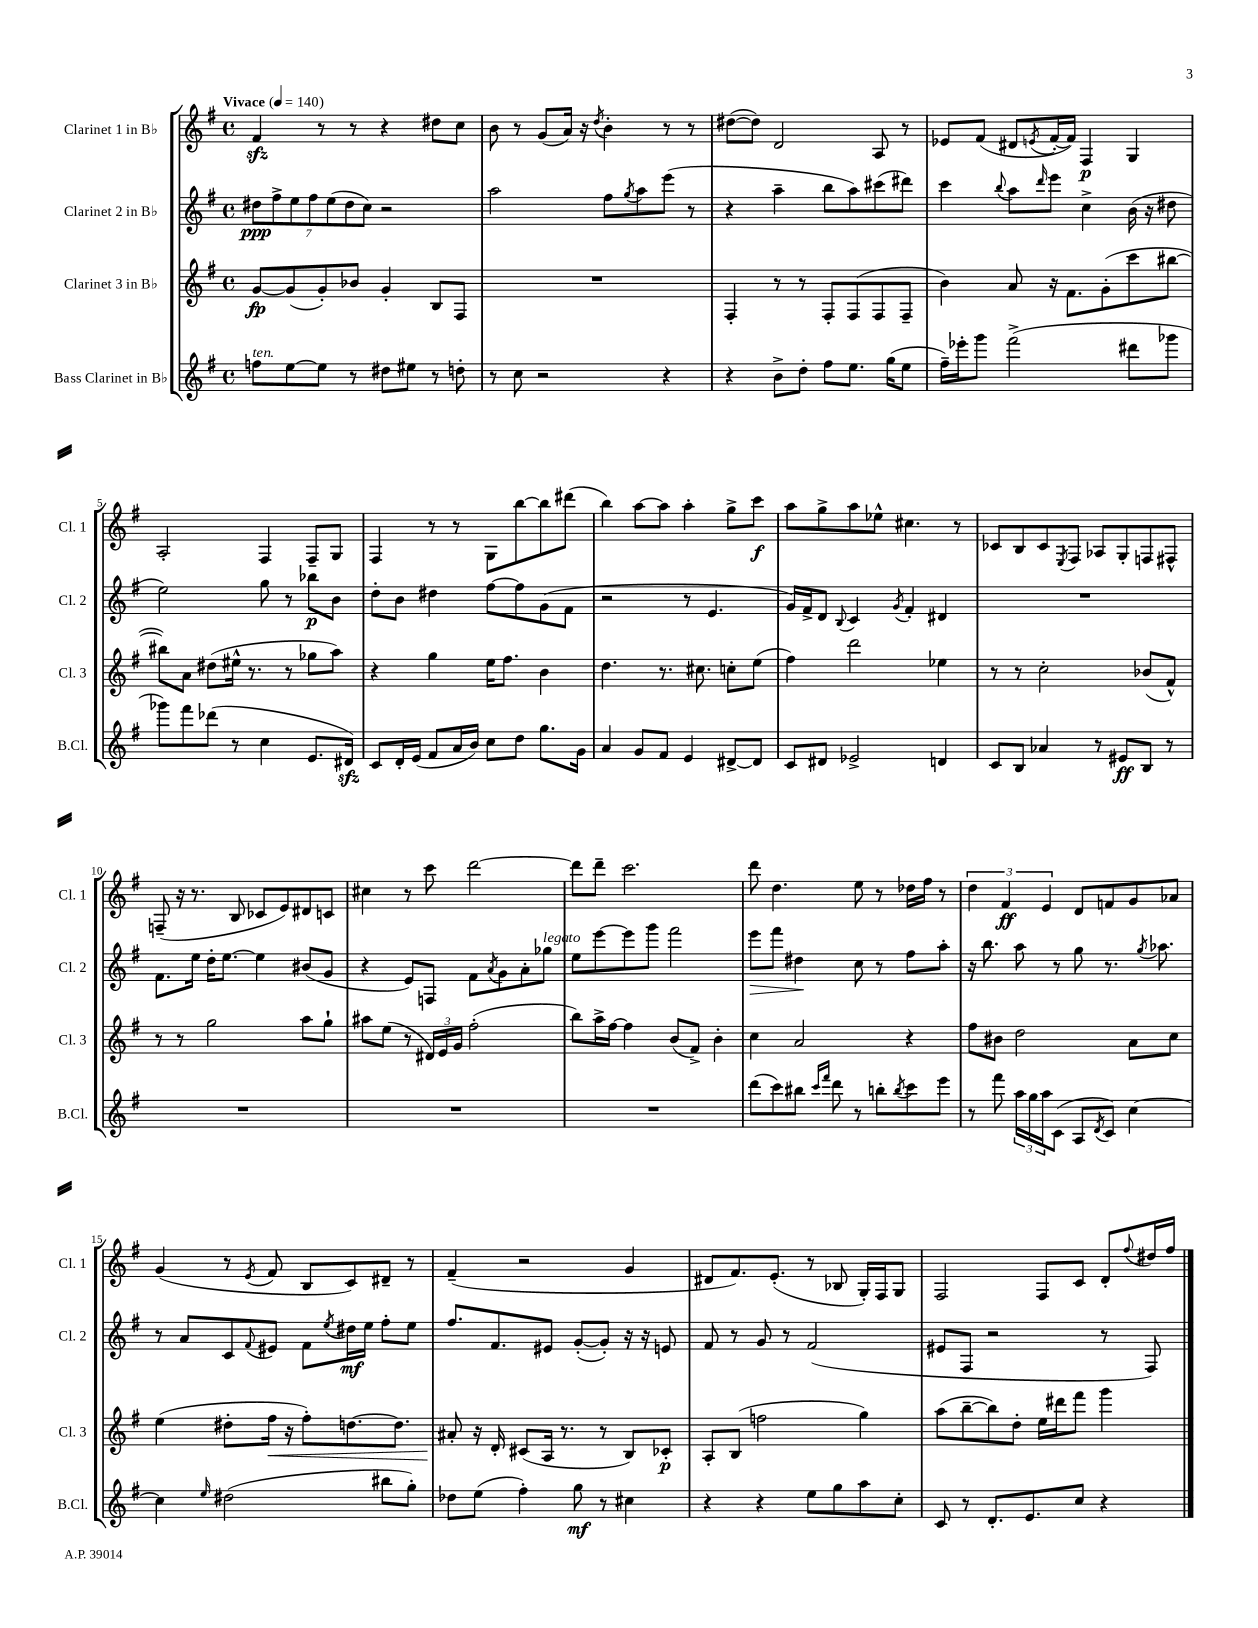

**kern	**dynam	**kern	**dynam	**kern	**dynam	**kern	**dynam
*part4	*part4	*part3	*part3	*part2	*part2	*part1	*part1
*staff4	*staff4	*staff3	*staff3	*staff2	*staff2	*staff1	*staff1
*I"Bass Clarinet in B♭	*	*I"Clarinet 3 in B♭	*	*I"Clarinet 2 in B♭	*	*I"Clarinet 1 in B♭	*
*I'B.Cl.	*	*I'Cl. 3	*	*I'Cl. 2	*	*I'Cl. 1	*
*clefG2	*	*clefG2	*	*clefG2	*	*clefG2	*
*k[f#]	*	*k[f#]	*	*k[f#]	*	*k[f#]	*
*M4/4	*	*M4/4	*	*M4/4	*	*M4/4	*
*met(c)	*	*met(c)	*	*met(c)	*	*met(c)	*
*MM140	*	*MM140	*	*MM140	*	*MM140	*
=1	=1	=1	=1	=1	=1	=1	=1
!	!	!	!	!	!	!LO:TX:a:B:t=Vivace	!
!LO:TX:a:i:t=ten.	!	!	!	!	!	!	!
8ffn\L	.	[8g/L	fp	14dd#X\L	ppp	4f#zz/	.
.	.	.	.	14ff#^\	.	.	.
[8ee\	.	(8g/]	.	.	.	.	.
.	.	.	.	14ee\	.	.	.
.	.	.	.	14ff#\	.	.	.
8ee\J]	.	8g'/)	.	.	.	8r	.
.	.	.	.	(14ee\	.	.	.
.	.	.	.	14dd#\	.	.	.
8r	.	8b-X/J	.	.	.	8r	.
.	.	.	.	14cc\J)	.	.	.
8dd#X\L	.	4g'/	.	2r	.	4r	.
8ee#X\J	.	.	.	.	.	.	.
8r	.	8B/L	.	.	.	8dd#X\L	.
8ddn'\	.	8F#/J	.	.	.	8cc\J	.
=2	=2	=2	=2	=2	=2	=2	=2
8r	.	1r	.	2aa\	.	8b\	.
8cc\	.	.	.	.	.	8r	.
2r	.	.	.	.	.	(8g/L	.
.	.	.	.	.	.	16a/Jk)	.
.	.	.	.	.	.	16r	.
.	.	.	.	.	.	8qdd/	.
.	.	.	.	8ff#\L	.	4b'\	.
.	.	.	.	8qgg/	.	.	.
.	.	.	.	8aa\	.	.	.
4r	.	.	.	(8eee\J	.	8r	.
.	.	.	.	8r	.	8r	.
=3	=3	=3	=3	=3	=3	=3	=3
4r	.	4F#'/	.	4r	.	([8dd#X\L	.
.	.	.	.	.	.	8dd#\J])	.
8b^\L	.	8r	.	4aa~\	.	2d/	.
8dd'\J	.	8r	.	.	.	.	.
8ff#\L	.	8F#'/L	.	8bb\L	.	.	.
8.ee\J	.	(8F#/	.	8aa\)	.	.	.
.	.	8F#/	.	(8ccc#X\	.	8A/	.
(16gg\KL	.	.	.	.	.	.	.
8ee\J	.	8F#~/J	.	8ddd#X\J)	.	8r	.
=4	=4	=4	=4	=4	=4	=4	=4
16ff#~\LL)	.	4b\)	.	4ccc\	.	8e-X/L	.
16eee-X'\J	.	.	.	.	.	.	.
8ggg\J	.	.	.	.	.	(8f#/J	.
.	.	.	.	8qqbb/	.	.	.
(2fff#^\	.	8a/	.	8aa\L	.	8d#X/L	.
.	.	.	.	16qqddd/	.	8qen/	.
.	.	16r	.	8eee\J	.	[16f#'/L	.
.	.	8.f#\L	.	.	.	16f#/JJ])	.
.	.	.	.	4cc^\	.	4F#/	p
.	.	(8g'\	.	.	.	.	.
8ddd#X\L	.	8ccc\	.	(16b\	.	4G/	.
.	.	.	.	16r	.	.	.
8ggg-X\J	.	[8bb#X\J	.	8dd#X\	.	.	.
!!LO:LB:g=z
=5	=5	=5	=5	=5	=5	=5	=5
8ggg-X\L)	.	8bb#X\L])	.	2ee\)	.	2A'/	.
8fff#\	.	8a\J	.	.	.	.	.
(8ddd-X\J	.	(8dd#X\L	.	.	.	.	.
8r	.	16ee#X^^\Jk	.	.	.	.	.
.	.	8.r	.	.	.	.	.
4cc\	.	.	.	8gg\	.	4F#/	.
.	.	8r	.	8r	.	.	.
8.e/L	.	8gg-X\L	.	8bb-X\L	p	8F#~/L	.
.	.	8aa\J)	.	8b\J	.	8G/J	.
16d#Xzz/Jk)	.	.	.	.	.	.	.
=6	=6	=6	=6	=6	=6	=6	=6
8c/L	.	4r	.	8dd'\L	.	4F#/	.
16d'/L	.	.	.	8b\J	.	.	.
(16e/JJ	.	.	.	.	.	.	.
8f#/L	.	4gg\	.	4dd#X\	.	8r	.
16a/L	.	.	.	.	.	8r	.
16b/JJ)	.	.	.	.	.	.	.
8cc\L	.	16ee\KL	.	[8ff#\L	.	8G\L	.
.	.	8.ff#\J	.	.	.	.	.
8dd\J	.	.	.	8ff#\]	.	[8bb\	.
8.gg\L	.	4b\	.	(8g\	.	8bb\]	.
.	.	.	.	8f#\J	.	(8ddd#X\J	.
16g\Jk	.	.	.	.	.	.	.
=7	=7	=7	=7	=7	=7	=7	=7
4a/	.	4.dd\	.	2r	.	4bb\)	.
8g/L	.	.	.	.	.	[8aa\L	.
8f#/J	.	8.r	.	.	.	8aa\J]	.
4e/	.	.	.	8r	.	4aa'\	.
.	.	8.cc#X\	.	.	.	.	.
.	.	.	.	4.e/	.	.	.
[8d#X^/L	.	8ccn'\L	.	.	.	8gg^\L	.
8d#/J]	.	(8ee\J	.	.	.	8ccc\J	f
=8	=8	=8	=8	=8	=8	=8	=8
8c/L	.	4ff#\)	.	16g/LL)	.	8aa\L	.
.	.	.	.	16f#^/J	.	.	.
8d#X/J	.	.	.	8d/J	.	8gg^\	.
.	.	.	.	8qqB/	.	.	.
2e-X^/	.	2ddd\	.	4c/	.	8aa\	.
.	.	.	.	.	.	8ee-X^^\J	.
.	.	.	.	8qg/	.	.	.
.	.	.	.	4f#'/	.	4.cc#X\	.
4dn/	.	4ee-X\	.	4d#X/	.	.	.
.	.	.	.	.	.	8r	.
=9	=9	=9	=9	=9	=9	=9	=9
8c/L	.	8r	.	1r	.	8c-X/L	.
8B/J	.	8r	.	.	.	8B/	.
4a-X/	.	2cc'\	.	.	.	8c-/	.
.	.	.	.	.	.	8qE/	.
.	.	.	.	.	.	8F#/J	.
8r	.	.	.	.	.	8A-X/L	.
8e#X/L	ff	.	.	.	.	8G'/	.
8B/J	.	(8b-X/L	.	.	.	8Fn/	.
8r	.	8f#^^/J)	.	.	.	8F#X^^/J	.
!!LO:LB:g=z
=10	=10	=10	=10	=10	=10	=10	=10
1r	.	8r	.	8.f#\L	.	(8Fn~/	.
.	.	8r	.	.	.	16r	.
.	.	.	.	16ee\Jk	.	8.r	.
.	.	2gg\	.	16dd'\KL	.	.	.
.	.	.	.	[8.ee\J	.	.	.
.	.	.	.	.	.	8B/	.
.	.	.	.	4ee\]	.	8c-X/L	.
.	.	.	.	.	.	8e/)	.
.	.	8aa\L	.	(8b#X/L	.	8d#X/	.
.	.	8gg`\J	.	8g/J	.	8cn/J	.
=11	=11	=11	=11	=11	=11	=11	=11
1r	.	8aa#X\L	.	4r	.	4cc#X\	.
.	.	(8ee\J	.	.	.	.	.
.	.	8r	.	8e/L)	.	8r	.
.	.	24d#X/LL)	.	8Fn/J	.	8ccc\	.
.	.	24e/	.	.	.	.	.
.	.	24g/JJ	.	.	.	.	.
.	.	(2ff#'\	.	8f#\L	.	[2ddd\	.
.	.	.	.	8qa/	.	.	.
.	.	.	.	8g\	.	.	.
.	.	.	.	8a'\	.	.	.
!	!	!	!	!LO:TX:a:i:t=legato	!	!	!
.	.	.	.	8gg-X\J	.	.	.
=12	=12	=12	=12	=12	=12	=12	=12
1r	.	8bb\L)	.	8ee\L	.	8ddd\L]	.
.	.	16aa^\L	.	[8eee\	.	8ddd~\J	.
.	.	[16ff#\JJ	.	.	.	.	.
.	.	4ff#\]	.	8eee\]	.	2.ccc\	.
.	.	.	.	8ggg\J	.	.	.
.	.	(8b/L	.	2fff#\	.	.	.
.	.	8f#^/J)	.	.	.	.	.
.	.	4b'\	.	.	.	.	.
=13	=13	=13	=13	=13	=13	=13	=13
!	!	!	!	!	!LO:HP:b	!	!
(8ddd\L	.	4cc\	.	8eee\L	>	8ddd\	.
8ccc\)	.	.	.	8fff#\J	.	4.dd\	.
8bb#X\J	.	2a/	.	4dd#X\	.	.	.
16qqccc/LL	.	.	.	.	.	.	.
16qqfff#/JJ	.	.	.	.	.	.	.
8ddd\	.	.	.	.	.	.	.
8r	.	.	.	8cc\	]	8ee\	.
8bbn'\L	.	.	.	8r	.	8r	.
8qbb/	.	.	.	.	.	.	.
8ccc\	.	4r	.	8ff#\L	.	16dd-X\LL	.
.	.	.	.	.	.	16ff#\JJ	.
8eee\J	.	.	.	8aa'\J	.	8r	.
=14	=14	=14	=14	=14	=14	=14	=14
8r	.	8ff#\L	.	16r	.	6dd\	.
.	.	.	.	8.bb\	.	.	.
8fff#\	.	8b#X\J	.	.	.	.	.
.	.	.	.	.	.	6f#/	ff
24aa\LL	.	2dd\	.	8aa\	.	.	.
24gg\	.	.	.	.	.	.	.
24aa\J	.	.	.	.	.	6e/	.
(8c\J	.	.	.	8r	.	.	.
8A/L	.	.	.	8gg\	.	8d/L	.
8qd/	.	.	.	.	.	.	.
8c/J)	.	.	.	8.r	.	8fn/	.
[4cc\	.	8a\L	.	.	.	8g/	.
.	.	.	.	8qgg/	.	.	.
.	.	.	.	8.aa-X\	.	.	.
.	.	8cc\J	.	.	.	8a-X/J	.
!!LO:LB:g=z
=15	=15	=15	=15	=15	=15	=15	=15
4cc\]	.	(4ee\	.	8r	.	(4g/	.
.	.	.	.	8a/L	.	.	.
16qqee/	.	.	.	.	.	.	.
(2dd#X\	.	8dd#X'\L	.	8c/	.	8r	.
.	.	.	.	8qqf#/	.	8qe/	.
!	!	!	!LO:HP:b	!	!	!	!
.	.	16ff#\Jk	<	8e#X/J	.	8f#/	.
.	.	16r	.	.	.	.	.
.	.	8ff#'\L)	.	8f#\L	.	8B/L	.
.	.	.	.	8qee/	.	.	.
.	.	[8.ddn\	.	16dd#X\L	mf	8c/)	.
.	.	.	.	16ee\JJ	.	.	.
8bb#X\L	.	.	.	8ff#'\L	.	8d#X~/J	.
.	.	8.dd\J]	.	.	.	.	.
8gg'\J)	.	.	.	8ee\J	.	8r	.
=16	=16	=16	=16	=16	=16	=16	=16
8dd-X\L	.	8a#X'/	.	8.ff#/L	.	(4f#~/	.
(8ee\J	.	16r	[	.	.	.	.
.	.	16d'/	.	8.f#/	.	.	.
4ff#'\)	.	(8c#X/L	.	.	.	2r	.
.	.	16A/Jk	.	8e#X/J	.	.	.
.	.	8.r	.	.	.	.	.
8gg\	mf	.	.	([8g'/L	.	.	.
8r	.	8r	.	8g'/J])	.	.	.
4cc#X\	.	8B/L)	.	16r	.	4g/	.
.	.	.	.	16r	.	.	.
.	.	8c-X'/J	p	8en/	.	.	.
=17	=17	=17	=17	=17	=17	=17	=17
4r	.	8A'/L	.	8f#/	.	8d#X/L	.
.	.	(8B/J	.	8r	.	8.f#/)	.
4r	.	2ffn\	.	8g/	.	.	.
.	.	.	.	.	.	(8.e'/J	.
.	.	.	.	8r	.	.	.
8ee\L	.	.	.	(2f#/	.	8r	.
8gg\	.	.	.	.	.	8B-X/	.
8aa\	.	4gg\)	.	.	.	16G'/LL)	.
.	.	.	.	.	.	16F#/J	.
8cc'\J	.	.	.	.	.	8G/J	.
=18	=18	=18	=18	=18	=18	=18	=18
8c/	.	(8aa\L	.	8e#X/L	.	2F#/	.
8r	.	[8bb~\	.	8F#/J	.	.	.
8.d'/L	.	8bb\])	.	2r	.	.	.
.	.	8dd'\J	.	.	.	.	.
8.e/	.	.	.	.	.	.	.
.	.	16ee\LL	.	.	.	8F#/L	.
.	.	16ddd#X\J	.	.	.	.	.
8cc/J	.	8fff#\J	.	.	.	8c/J	.
4r	.	4ggg\	.	8r	.	8d'/L	.
.	.	.	.	.	.	8qqff#/	.
.	.	.	.	8F#/)	.	16dd#X/L	.
.	.	.	.	.	.	16ff#/JJ	.
==	==	==	==	==	==	==	==
*-	*-	*-	*-	*-	*-	*-	*-
